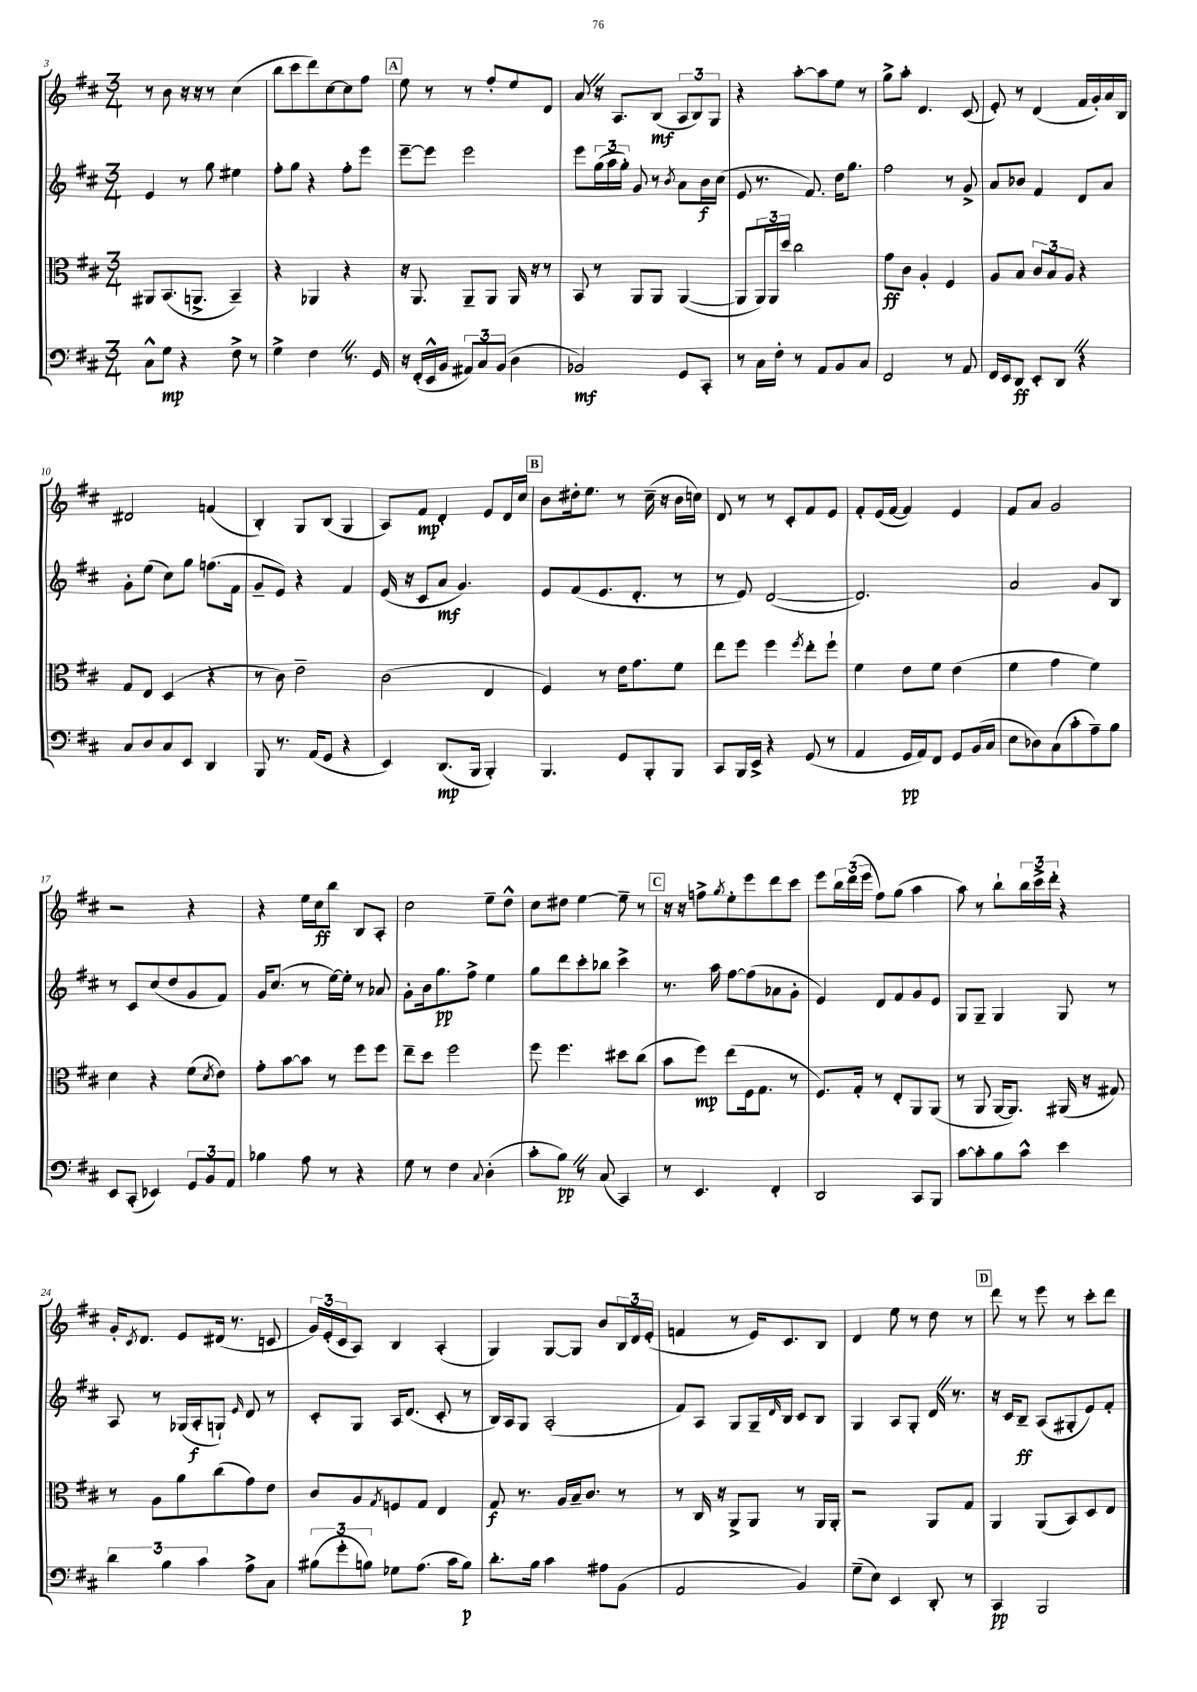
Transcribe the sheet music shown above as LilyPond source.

<<
\new StaffGroup <<
\new Staff = "s0" {
    \clef treble \key d \major \numericTimeSignature \time 3/4
    r8 b'8 r16 r16 r8 cis''4( |
    b''8 cis'''8 d'''8) cis''8~ cis''8 fis''8 |
    \mark \markup { \box "A" } e''8 r8 r8 fis''8-. e''8 d'8 |
    a'8 \once \override BreathingSign.text = \markup { \musicglyph "scripts.caesura.straight" } \breathe r16 a8. b8\mf( \tuplet 3/2 { a8 b8) g8 } |
    r4 a''8~-. a''8 e''8 r8 |
    g''8-> a''8-. d'4. cis'8( |
    e'8-.) r8 d'4( fis'16 g'16-.) a'16 b16 |
    dis'2 f'4( |
    b4-.) g8 b8( g4 |
    a8) fis'8\mp d'4-. e'8 d'16 cis''16 |
    \mark \markup { \box "B" } b'8 dis''16-. e''8. r8 cis''16--( r16 b'16 c''16) |
    d'8 r8 r8 cis'8-. fis'8 e'8 |
    fis'8-. e'16( fis'16~ fis'4) e'4 |
    fis'8 a'8 g'2 |
    r2 r4 |
    r4 e''16 cis''16\ff b''8 b8 a8-. |
    cis''2 e''8-- d''8-^ |
    cis''8 dis''8 e''4~ e''8-- r8 |
    \mark \markup { \box "C" } r16 r16 f''8-> \acciaccatura { g''8 } e''8-. e'''8 d'''8 cis'''8 |
    e'''8 \tuplet 3/2 { b''16 d'''16( e'''16 } fis''8) g''8( a''4 |
    a''8) r8 b''8-! \tuplet 3/2 { b''16 cis'''16-> d'''16-. } r4 |
    g'16-. \acciaccatura { cis'8 } d'8. e'8 dis'16( r8. c'8 |
    \tuplet 3/2 { g'16) e'16-.( cis'16 } a8) b4 a4-.( |
    g4) g8~ g8 b'8 \tuplet 3/2 { b16 d'16 e'16-.( } |
    f'4 r8 e'16) cis'8. b8 |
    d'4 e''8 r8 d''8 r8 |
    \mark \markup { \box "D" } d'''8 r8 e'''8 r8 cis'''8-. d'''8 \bar "|." |
}
\new Staff = "s1" {
    \clef treble \key d \major \numericTimeSignature \time 3/4
    e'4 r8 g''8 eis''4 |
    fis''8-. g''8 r4 fis''8-. e'''8 |
    \mark \markup { \box "A" } e'''8~-- e'''8 e'''2 |
    e'''8 \tuplet 3/2 { g''16( a''16 g''16-.) } g'8 r8 \acciaccatura { b'8 } a'8 b'16\f cis''16( |
    e'8 r8. fis'8.) d''16 g''8. |
    fis''2 r8 g'8-> |
    a'8 bes'8 fis'4 d'8 a'8 |
    g'8-. e''8( cis''8) g''8 f''8.( fis'16 |
    g'8-- e'8) r4 fis'4 |
    e'16( r16 cis'8 a'8\mf g'4.) |
    \mark \markup { \box "B" } e'8 fis'8( e'8. d'8.-. r8 |
    r8 e'8) d'2~( |
    d'2.) |
    a'2 g'8 b8 |
    r8 cis'8 cis''8( d''8 g'8 fis'8) |
    g'16 cis''8.( r8 e''16~) e''16-. r8 aes'8 |
    g'8-. b'16 g''8.\pp fis''8-> e''4 |
    g''8 d'''8 cis'''8-. bes''8 cis'''4-> |
    \mark \markup { \box "C" } r8. a''16 fis''8~ fis''8( aes'8 g'8-. |
    e'4) d'8 fis'8 g'8 e'8 |
    g8 g8-- g4 g8 r8 |
    a8 r8 ges16( a16-.\f g8-!) \grace { e'16 } d'8 r8 |
    cis'8-. g8 a16 d'8.( cis'8-. r8 |
    b16) a16 g8 a2-.( |
    fis'8) a8 g8 g16-- \grace { d'16 } b16 cis'8 b8 |
    g4 a8 g8-. d'16 \once \override BreathingSign.text = \markup { \musicglyph "scripts.caesura.straight" } \breathe r8. |
    \mark \markup { \box "D" } r16 cis'16 b8--\ff a8( gis8-. e'8) fis'8-. \bar "|." |
}
\new Staff = "s2" {
    \clef alto \key d \major \numericTimeSignature \time 3/4
    ais,8 b,8.( a,8.-> b,4--) |
    r4 aes,4 r4 |
    \mark \markup { \box "A" } r16 a,8. a,8-- a,8 a,16 r16 r8 |
    b,8 r8 a,8 a,8 a,4~( |
    a,8 \tuplet 3/2 { a,16) a,16 d''16 } cis''2 |
    g'8\ff cis'8 a4-. fis4 |
    a8 b8 \tuplet 3/2 { cis'8 b8 a8 } r4 |
    g8 e8 d4( r4 |
    r8 cis'8) e'2-- |
    cis'2( e4 |
    \mark \markup { \box "B" } fis4) r8 e'16 g'8. fis'8 |
    e''8 fis''8 fis''4 \acciaccatura { fis''8 } e''8-. fis''8-! |
    fis'4 e'8 fis'8 e'4( |
    fis'4 g'4 fis'4) |
    d'4 r4 fis'8( \acciaccatura { d'8 } e'8) |
    g'8-. b'8~ b'8 r8 fis''8 fis''8 |
    e''8-- d''8 fis''2 |
    fis''8 fis''4. dis''8 cis''8( |
    \mark \markup { \box "C" } b'8 fis''8\mp) e''8( fis16 g8. r8 |
    fis8.) g16-. r8 e8-. a,8 a,8( |
    r8 a,8 a,16~ a,8.) ais,16( r16 gis8) |
    r8 a8 a'8 cis''8( g'8) e'8 |
    cis'8 a8 \acciaccatura { g8 } f8 g8 e4 |
    g8\f r8. a16 b16-- cis'8. r8 |
    r8 cis16 r16 a,8-> a,8 r8 a,16 a,16-. |
    r2 a,8 g8 |
    \mark \markup { \box "D" } a,4 a,8( b,8) d8 e8 \bar "|." |
}
\new Staff = "s3" {
    \clef bass \key d \major \numericTimeSignature \time 3/4
    cis8-^ g8\mp r4 fis8-> r8 |
    g4-> fis4 \once \override BreathingSign.text = \markup { \musicglyph "scripts.caesura.straight" } \breathe r8. g,16 |
    \mark \markup { \box "A" } r16 fis,16-.( e,16-^ b,16 \tuplet 3/2 { ais,8) cis8 b,8( } d4 |
    bes,2\mf) g,8 cis,8-. |
    r8 cis16 fis16-. r8 a,8 b,8 cis8 |
    fis,2 r8 a,8 |
    fis,16 e,16 d,8\ff e,8-. d,8 \once \override BreathingSign.text = \markup { \musicglyph "scripts.caesura.straight" } \breathe r4 |
    cis8 d8 cis8 e,8 d,4 |
    b,,8 r8. a,16( g,8 r4 |
    e,4) d,8.\mp( b,,16 b,,4-.) |
    \mark \markup { \box "B" } b,,4. g,8 b,,8-. b,,8 |
    cis,8 b,,16 e,16-> r4 g,8( r8 |
    a,4 g,16\pp a,16) fis,8 g,8 b,16( cis16 |
    e8 des8) cis8( cis'8-. a8--) b8 |
    e,8 cis,8-.( ees,4) \tuplet 3/2 { g,8 b,8 a,8 } |
    bes4 a8 r8 r4 |
    g8 r8 fis4 \appoggiatura { cis8 } d4-.( |
    cis'8-. b8\pp) \once \override BreathingSign.text = \markup { \musicglyph "scripts.caesura.straight" } \breathe r8 cis8( cis,4) |
    \mark \markup { \box "C" } r8 e,4. fis,4-. |
    d,2 cis,8 b,,8 |
    cis'8~ cis'8-. b8 cis'8-^ e'4 |
    \tuplet 3/2 { d'4 b4 cis'4 } a8-> cis8 |
    \tuplet 3/2 { bis8( g'8-. b8) } ges8 a8.( cis'16 b8\p) |
    d'8.-. b16 cis'4 ais8 b,8( |
    a,2 b,4) |
    g8--( e8) e,4 d,8-. r8 |
    \mark \markup { \box "D" } cis,4\pp b,,2 \bar "|." |
}
>>
>>
\layout { \context { \Score currentBarNumber = #3 } }
